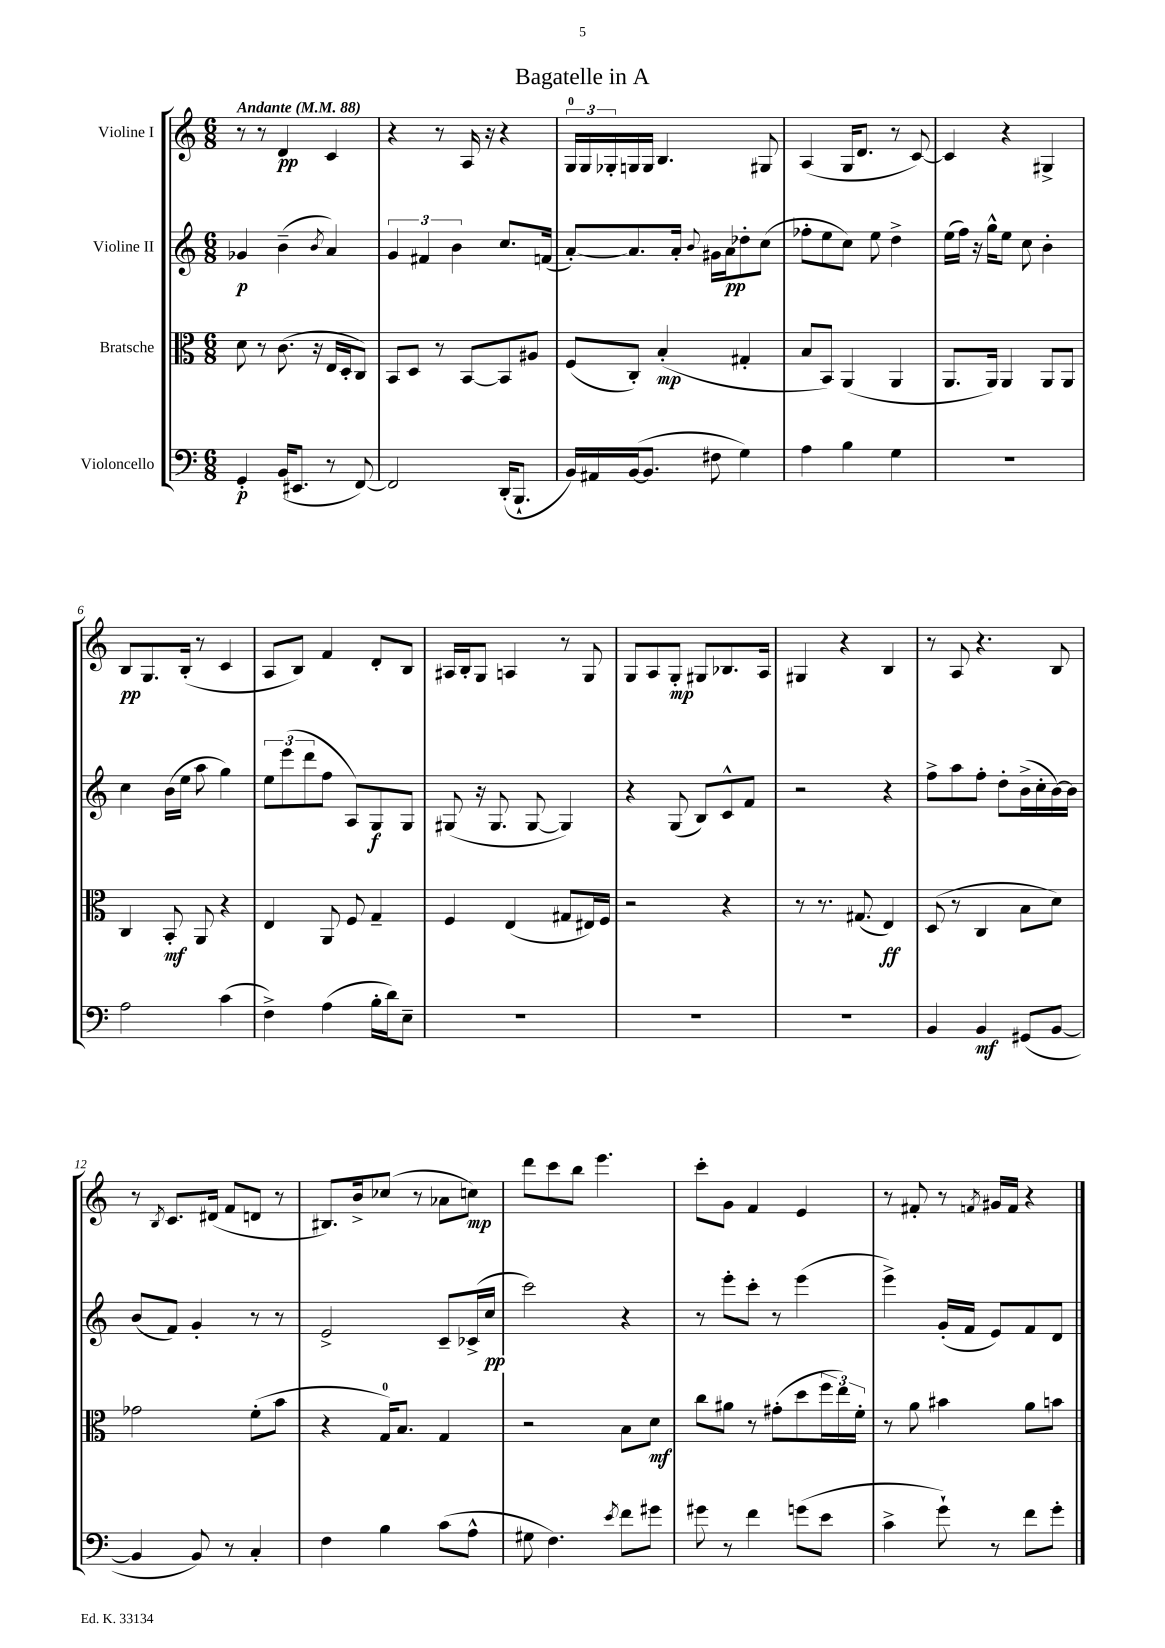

**kern	**dynam	**kern	**dynam	**kern	**dynam	**kern	**dynam
*part4	*part4	*part3	*part3	*part2	*part2	*part1	*part1
*staff4	*staff4	*staff3	*staff3	*staff2	*staff2	*staff1	*staff1
*I"Violoncello	*	*I"Bratsche	*	*I"Violine II	*	*I"Violine I	*
*clefF4	*	*clefC3	*	*clefG2	*	*clefG2	*
*k[]	*	*k[]	*	*k[]	*	*k[]	*
*M6/8	*	*M6/8	*	*M6/8	*	*M6/8	*
*MM88	*	*MM88	*	*MM88	*	*MM88	*
=1	=1	=1	=1	=1	=1	=1	=1
!	!	!	!	!	!	!LO:TX:a:B:t=Andante	!
4GG'/	p	8d\	.	4g-X/	p	8r	.
.	.	8r	.	.	.	8r	.
(16BB/KL	.	(8.c\	.	(4b~\	.	4d/	pp
8.EE#X/J	.	.	.	.	.	.	.
.	.	16r	.	.	.	.	.
.	.	.	.	8qb/	.	.	.
8r	.	16E/LL	.	4a/)	.	4c/	.
.	.	16D'/J	.	.	.	.	.
[8FF/)	.	8C/J)	.	.	.	.	.
=2	=2	=2	=2	=2	=2	=2	=2
2FF/]	.	8BB/L	.	6g/	.	4r	.
.	.	8D/J	.	.	.	.	.
.	.	.	.	6f#X/	.	.	.
.	.	8r	.	.	.	8r	.
.	.	.	.	6b\	.	.	.
.	.	[8BB/L	.	.	.	16A/	.
.	.	.	.	.	.	16r	.
(16DD'/KL	.	8BB/]	.	8.cc/L	.	4r	.
8.BBB`/J	.	.	.	.	.	.	.
.	.	8A#X/J	.	.	.	.	.
.	.	.	.	(16fn/Jk	.	.	.
=3	=3	=3	=3	=3	=3	=3	=3
16BB/LL)	.	(8F/L	.	[8a'/L)	.	24G/LL	.
.	.	.	.	.	.	24G/	.
16AA#X/	.	.	.	.	.	.	.
.	.	.	.	.	.	24G-X'/	.
([16BB/J	.	8C'/J)	.	8.a/]	.	16Gn/	.
8.BB/J]	.	.	.	.	.	16G/JJ	.
.	.	(4B'/	mp	.	.	4.B/	.
.	.	.	.	16a'/Jk	.	.	.
.	.	.	.	8qqb/	.	.	.
8F#X\	.	.	.	16g#X\LL	.	.	.
.	.	.	.	16a\J	pp	.	.
4G\)	.	4G#X'/	.	8dd-X'\	.	.	.
.	.	.	.	(8cc\J	.	8G#X/	.
=4	=4	=4	=4	=4	=4	=4	=4
4A\	.	8B/L	.	8ff-X'\L	.	(4A/	.
.	.	8BB/J)	.	8ee\	.	.	.
4B\	.	(4AA/	.	8cc\J)	.	16G/KL	.
.	.	.	.	.	.	8.d/J	.
.	.	.	.	8ee\	.	.	.
4G\	.	4AA/	.	4dd^\	.	8r	.
.	.	.	.	.	.	[8c/)	.
=5	=5	=5	=5	=5	=5	=5	=5
2.r	.	8.AA/L	.	(16ee\LL	.	4c/]	.
.	.	.	.	16ff\JJ)	.	.	.
.	.	.	.	16r	.	.	.
.	.	16AA/Jk)	.	16gg^^\KL	.	.	.
.	.	4AA/	.	8ee\J	.	4r	.
.	.	.	.	8cc\	.	.	.
.	.	8AA/L	.	4b'\	.	4G#X^/	.
.	.	8AA/J	.	.	.	.	.
!!LO:LB:g=z
=6	=6	=6	=6	=6	=6	=6	=6
2A\	.	4C/	.	4cc\	.	8B/L	pp
.	.	.	.	.	.	8.G/	.
.	.	8BB'/	mf	(16b\LL	.	.	.
.	.	.	.	16ee\JJ	.	(16B'/Jk	.
.	.	8AA/	.	8aa\	.	8r	.
(4c\	.	4r	.	4gg\)	.	4c/	.
=7	=7	=7	=7	=7	=7	=7	=7
4F^\)	.	4E/	.	12ee\L	.	8A/L	.
.	.	.	.	(12eee\	.	.	.
.	.	.	.	.	.	8B/J)	.
.	.	.	.	12ddd\	.	.	.
(4A\	.	8AA/	.	8ff\J	.	4f/	.
.	.	8F/	.	8A/L)	.	.	.
16B'\LL	.	4G~/	.	8G/	f	8d'/L	.
16d\J)	.	.	.	.	.	.	.
8E~\J	.	.	.	8G/J	.	8B/J	.
=8	=8	=8	=8	=8	=8	=8	=8
2.r	.	4F/	.	(8G#X/	.	16A#X/LL	.
.	.	.	.	.	.	16B'/J	.
.	.	.	.	16r	.	8G/J	.
.	.	.	.	8.G#/	.	.	.
.	.	(4E/	.	.	.	4An/	.
.	.	.	.	[8G#/	.	.	.
.	.	8G#X/L	.	4G#/])	.	8r	.
.	.	16E#X/L)	.	.	.	8G/	.
.	.	16F/JJ	.	.	.	.	.
=9	=9	=9	=9	=9	=9	=9	=9
2.r	.	2r	.	4r	.	8G/L	.
.	.	.	.	.	.	8A/	.
.	.	.	.	(8G/	.	8G'/J	mp
.	.	.	.	8B/L)	.	8G#X/L	.
.	.	4r	.	8c^^/	.	8.B-X/	.
.	.	.	.	8f/J	.	.	.
.	.	.	.	.	.	16A/Jk	.
=10	=10	=10	=10	=10	=10	=10	=10
2.r	.	8r	.	2r	.	4G#X/	.
.	.	8.r	.	.	.	.	.
.	.	.	.	.	.	4r	.
.	.	(8.G#X/	.	.	.	.	.
.	.	4E/)	ff	4r	.	4B/	.
=11	=11	=11	=11	=11	=11	=11	=11
4BB/	.	(8D/	.	8ff^\L	.	8r	.
.	.	8r	.	8aa\	.	8A/	.
4BB/	mf	4C/	.	8ff'\J	.	4.r	.
.	.	.	.	8dd'\L	.	.	.
(8GG#X/L	.	8B\L	.	(16b^\L	.	.	.
.	.	.	.	16cc'\	.	.	.
[8BB/J	.	8d\J)	.	[16b\)	.	8B/	.
.	.	.	.	16b\JJ]	.	.	.
!!LO:LB:g=z
=12	=12	=12	=12	=12	=12	=12	=12
4BB/]	.	2g-X\	.	(8b/L	.	8r	.
.	.	.	.	.	.	8qB/	.
.	.	.	.	8f/J)	.	8.c/L	.
8BB/)	.	.	.	4g'/	.	.	.
.	.	.	.	.	.	(16d#X/Jk	.
8r	.	.	.	.	.	8f/L	.
4C'/	.	(8f'\L	.	8r	.	8dn/J	.
.	.	8b\J	.	8r	.	8r	.
=13	=13	=13	=13	=13	=13	=13	=13
4F\	.	4r	.	2e^/	.	8.B#X/L)	.
.	.	.	.	.	.	16b^/k	.
4B\	.	16G/KL)	.	.	.	(8cc-X/J	.
.	.	8.B/J	.	.	.	.	.
.	.	.	.	.	.	8r	.
(8c\L	.	4G/	.	8c~/L	.	8a-X\L	.
8A^^\J	.	.	.	(16c-X^/L	.	8ccn\J)	mp
.	.	.	.	16cc/JJ	pp	.	.
=14	=14	=14	=14	=14	=14	=14	=14
8G#X\	.	2r	.	2ccc\)	.	8ddd\L	.
4.F\)	.	.	.	.	.	8ccc\	.
.	.	.	.	.	.	8bb\J	.
.	.	.	.	.	.	4.eee\	.
8qe/	.	.	.	.	.	.	.
8f\L	.	8B\L	.	4r	.	.	.
8g#X\J	.	8d\J	mf	.	.	.	.
=15	=15	=15	=15	=15	=15	=15	=15
8g#X\	.	8cc\L	.	8r	.	8ccc'\L	.
8r	.	8a#X\J	.	8eee'\L	.	8g\J	.
4f\	.	8r	.	8ccc'\J	.	4f/	.
.	.	(8g#X'\L	.	8r	.	.	.
(8gn\L	.	8dd\	.	(4eee\	.	4e/	.
8e\J	.	24ff\L	.	.	.	.	.
.	.	24ee\)	.	.	.	.	.
.	.	24f'\JJ	.	.	.	.	.
=16	=16	=16	=16	=16	=16	=16	=16
4c^\	.	8r	.	4eee^\)	.	8r	.
.	.	8a\	.	.	.	8f#X'/	.
8g`\)	.	4b#X\	.	(16g'/LL	.	8r	.
.	.	.	.	16f/JJ	.	.	.
.	.	.	.	.	.	8qfn/	.
8r	.	.	.	8e/L)	.	16g#X/LL	.
.	.	.	.	.	.	16f/JJ	.
8f\L	.	8a\L	.	8f/	.	4r	.
8g'\J	.	8bn\J	.	8d/J	.	.	.
==	==	==	==	==	==	==	==
*-	*-	*-	*-	*-	*-	*-	*-
